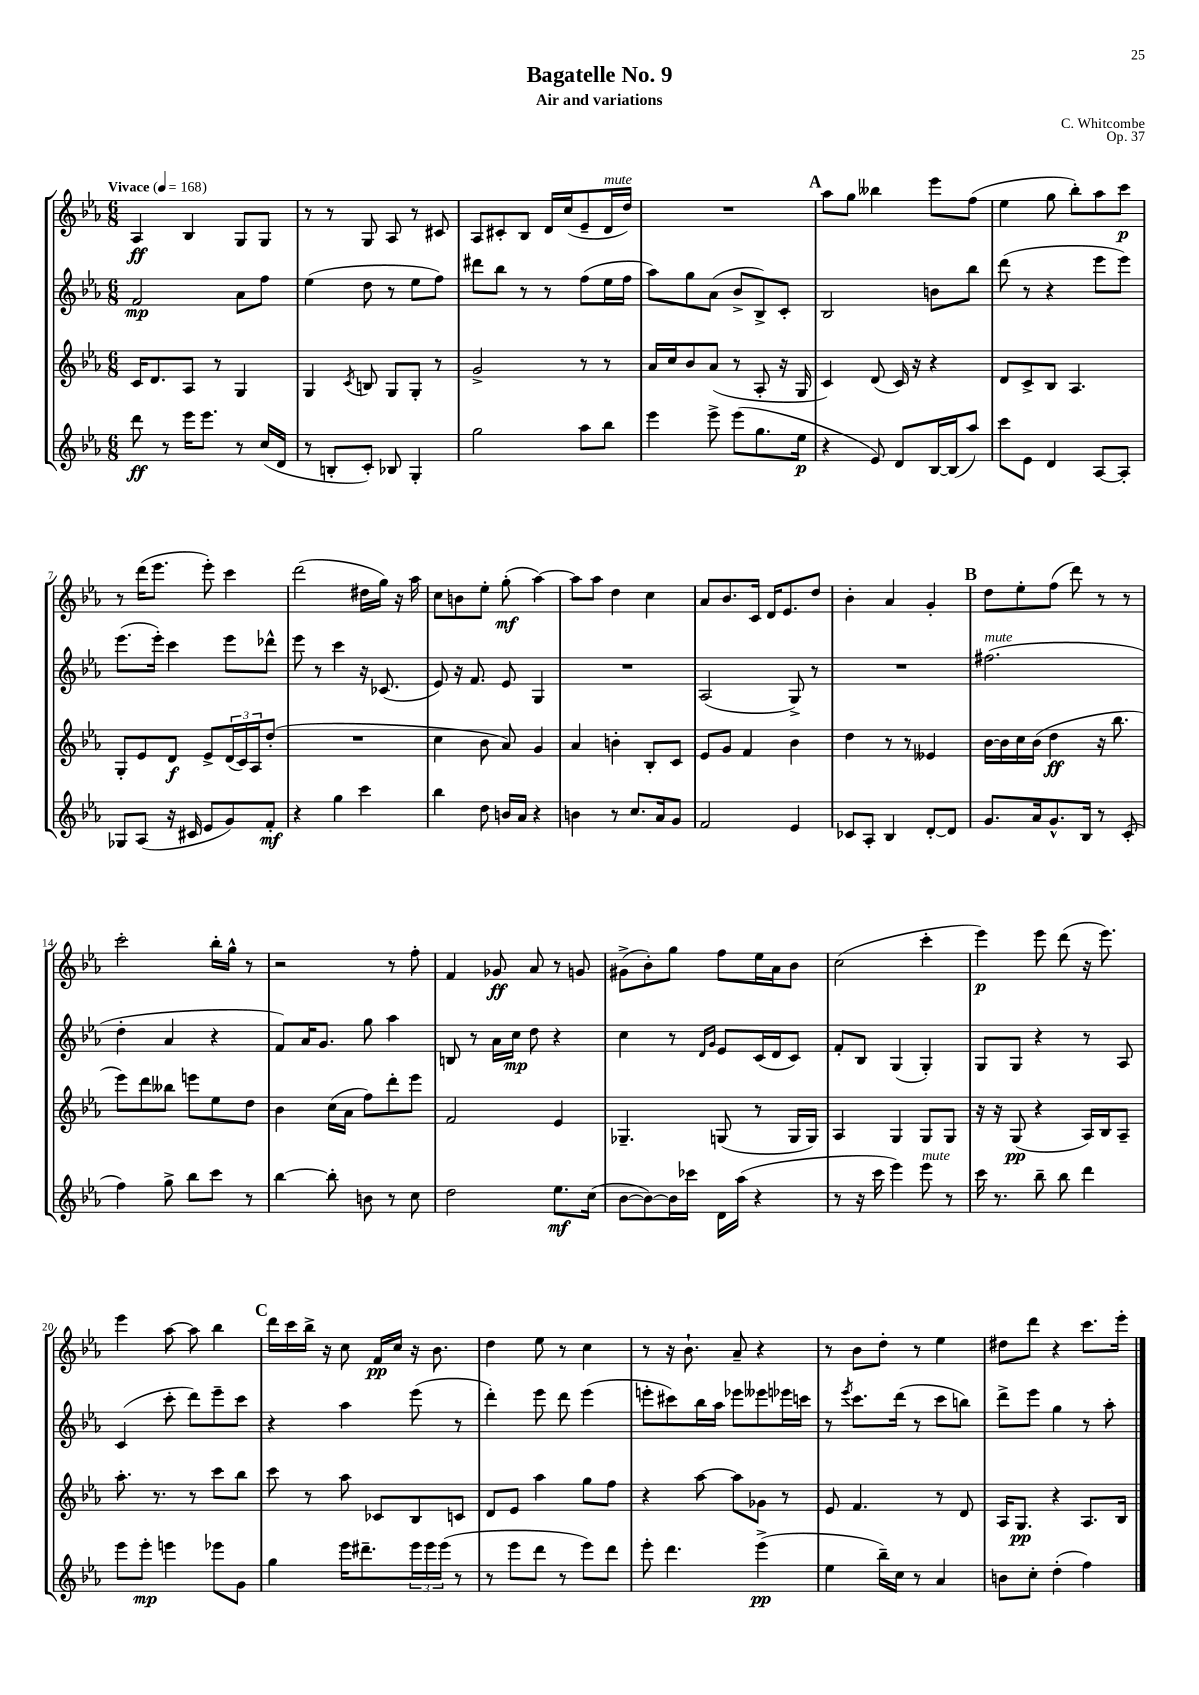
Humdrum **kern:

**kern	**kern	**kern	**kern
*staff4	*staff3	*staff2	*staff1
*clefG2	*clefG2	*clefG2	*clefG2
*k[b-e-a-]	*k[b-e-a-]	*k[b-e-a-]	*k[b-e-a-]
*M6/8	*M6/8	*M6/8	*M6/8
*MM168	*MM168	*MM168	*MM168
8ddd	16c	2f	4A-
.	8.d	.	.
8r	.	.	.
16eee-	8A-	.	4B-
8.eee-	.	.	.
.	8r	.	.
8r	4G	8a-	8G
(16cc	.	8ff	8G
16d	.	.	.
=	=	=	=
8r	4G	(4ee-	8r
8B'	.	.	8r
.	8qc	.	.
8c')	8B	8dd	8G
8B-	8G	8r	8A-
4G'	8G'	8ee-	8r
.	8r	8ff)	8c#
=	=	=	=
2gg	2g^	8ddd#	8A-
.	.	8bb-	8c#'
.	.	8r	8B-
.	.	8r	16d
.	.	.	(16cc
8aa-	8r	(8ff	8e-~
8bb-	8r	16ee-	16d
.	.	16ff	16dd)
=	=	=	=
4eee-	16a-	8aa-)	2.r
.	16cc	.	.
.	8b-	8gg	.
8eee-^	(8a-	(8a-	.
(8eee-	8r	8b-^	.
8.gg	8A-'	8B-^)	.
.	16r	8c'	.
16ee-	16G	.	.
=	=	=	=
4r	4c)	2B-	8aa-
.	.	.	8gg
8e-)	(8d	.	4bb--
8d	16c)	.	.
.	16r	.	.
[16B-	4r	8b	8eee-
(16B-]	.	.	.
8aa-)	.	8bb-	(8ff
=	=	=	=
8ccc	8d	(8ddd	4ee-
8e-	8c^	8r	.
4d	8B-	4r	8gg
.	4.A-	.	8bb-')
[8A-	.	8eee-	8aa-
8A-']	.	8eee-)	8ccc
=	=	=	=
8G-	8G'	(8.eee-	8r
(8A-	8e-	.	(16ddd
.	.	16eee-')	8.eee-
16r	8d	4ccc	.
16c#	.	.	.
8e-	8e-^	.	8eee-')
8g)	(24d	8eee-	4ccc
.	24c)	.	.
.	24A-	.	.
8f'	(8dd'	8ddd-^^	.
=	=	=	=
4r	2.r	8eee-	(2ddd
.	.	8r	.
4gg	.	4ccc	.
4ccc	.	16r	16dd#
.	.	(8.c-	16gg)
.	.	.	16r
.	.	.	16aa-
=	=	=	=
4bb-	4cc	8e-)	8cc
.	.	16r	8b
.	.	8.f	.
8dd	8b-	.	8ee-'
16b	8a-)	8e-	(8gg'
16a-	.	.	.
4r	4g	4G	[4aa-)
=	=	=	=
4b	4a-	2.r	8aa-]
.	.	.	8aa-
8r	4b'	.	4dd
8.cc	.	.	.
.	8B-'	.	4cc
16a-	.	.	.
8g	8c	.	.
=	=	=	=
2f	8e-	(2A-	8a-
.	8g	.	8.b-
.	4f	.	.
.	.	.	16c
.	.	.	16d
.	.	.	8.e-
4e-	4b-	8G^)	.
.	.	8r	8dd
=	=	=	=
8c-	4dd	2.r	4b-'
8A-'	.	.	.
4B-	8r	.	4a-
.	8r	.	.
[8d'	4e--	.	4g'
8d]	.	.	.
=	=	=	=
8.g	[16b-	(2.ff#	8dd
.	16b-]	.	.
.	16cc	.	8ee-'
16a-	(16b-	.	.
8.g^^	4dd	.	(8ff
.	.	.	8ddd)
16B-	.	.	.
8r	16r	.	8r
.	8.bb-	.	.
(8c'	.	.	8r
=	=	=	=
4ff)	8eee-)	4dd'	2ccc'
.	8ddd	.	.
8gg^	8bb--	4a-	.
8bb-	8eee	.	.
8ccc	8ee-	4r	16bb-'
.	.	.	16gg^^
8r	8dd	.	8r
=	=	=	=
[4bb-	4b-	8f)	2r
.	.	16a-	.
.	.	8.g	.
8bb-']	(16cc	.	.
.	16a-	.	.
8b	8ff)	8gg	.
8r	8ddd'	4aa-	8r
8cc	8eee-	.	8ff'
=	=	=	=
2dd	2f	8B	4f
.	.	8r	.
.	.	16a-	8g-
.	.	16cc	.
.	.	8dd	8a-
8.ee-	4e-	4r	8r
.	.	.	8g
(16cc	.	.	.
=	=	=	=
[8b-	4.G-~	4cc	(8g#^
8b-_)	.	.	8b-')
16b-]	.	8r	8gg
16ccc-	.	.	.
.	.	16qqd	.
.	.	16qqg	.
16d	(8G	8e-	8ff
(16aa-	.	.	.
4r	8r	(16c	16ee-
.	.	16d	16a-
.	16G	8c)	8b-
.	16G)	.	.
=	=	=	=
8r	4A-	8f'	(2cc
16r	.	8B-	.
16ccc	.	.	.
4eee-)	4G	(4G	.
8eee-	8G	4G')	4ccc'
8r	8G	.	.
=	=	=	=
16ccc	16r	8G	4eee-)
8.r	16r	.	.
.	(8G	8G	.
8bb-~	4r	4r	8eee-
8bb-	.	.	(8ddd
4ddd	16A-)	8r	16r
.	16B-	.	8.eee-)
.	8A-~	8A-	.
=	=	=	=
8eee-	8.aa-'	(4c	4eee-
8eee-'	.	.	.
.	8.r	.	.
4eee	.	8ccc'	[8aa-
.	8r	8ddd)	8aa-]
8eee-	8ccc	8eee-~	4bb-
8g	8bb-	8ccc	.
=	=	=	=
4gg	8ccc	4r	16ddd
.	.	.	16ccc
.	8r	.	16bb-^
.	.	.	16r
16eee-	8aa-	4aa-	8cc
8.ddd#~	.	.	.
.	8c-	.	16f
.	.	.	16cc
24eee-	8B-	(8eee-	16r
24eee-	.	.	.
.	.	.	8.b-
(24eee-	.	.	.
8r	8c	8r	.
=	=	=	=
8r	8d	4ddd')	4dd
8eee-	8e-	.	.
8ddd	4aa-	8eee-	8ee-
8r	.	8ddd	8r
8eee-)	8gg	(4eee-	4cc
8ddd	8ff	.	.
=	=	=	=
8eee-'	4r	8eee'	8r
4.ddd	.	8ccc#)	16r
.	.	.	8.b-`
.	[8aa-	16bb-	.
.	.	16aa-	.
.	8aa-]	8eee-	8a-~
(4eee-^	8g-	8eee--	4r
.	8r	16eee-	.
.	.	16ccc	.
=	=	=	=
4ee-	8e-	8r	8r
.	.	8qeee-	.
.	4.f	8.ccc	8b-
16bb-~)	.	.	8dd'
16cc	.	(16ddd	.
8r	.	8r	8r
4a-	8r	8ccc	4ee-
.	8d	8bb)	.
=	=	=	=
8b	16A-	8ddd^	8dd#
.	8.G	.	.
8cc'	.	8eee-	8ddd
(4dd'	4r	4gg	4r
4ff)	8.A-	8r	8.ccc
.	.	8aa-'	.
.	16B-	.	16eee-'
==	==	==	==
*-	*-	*-	*-
